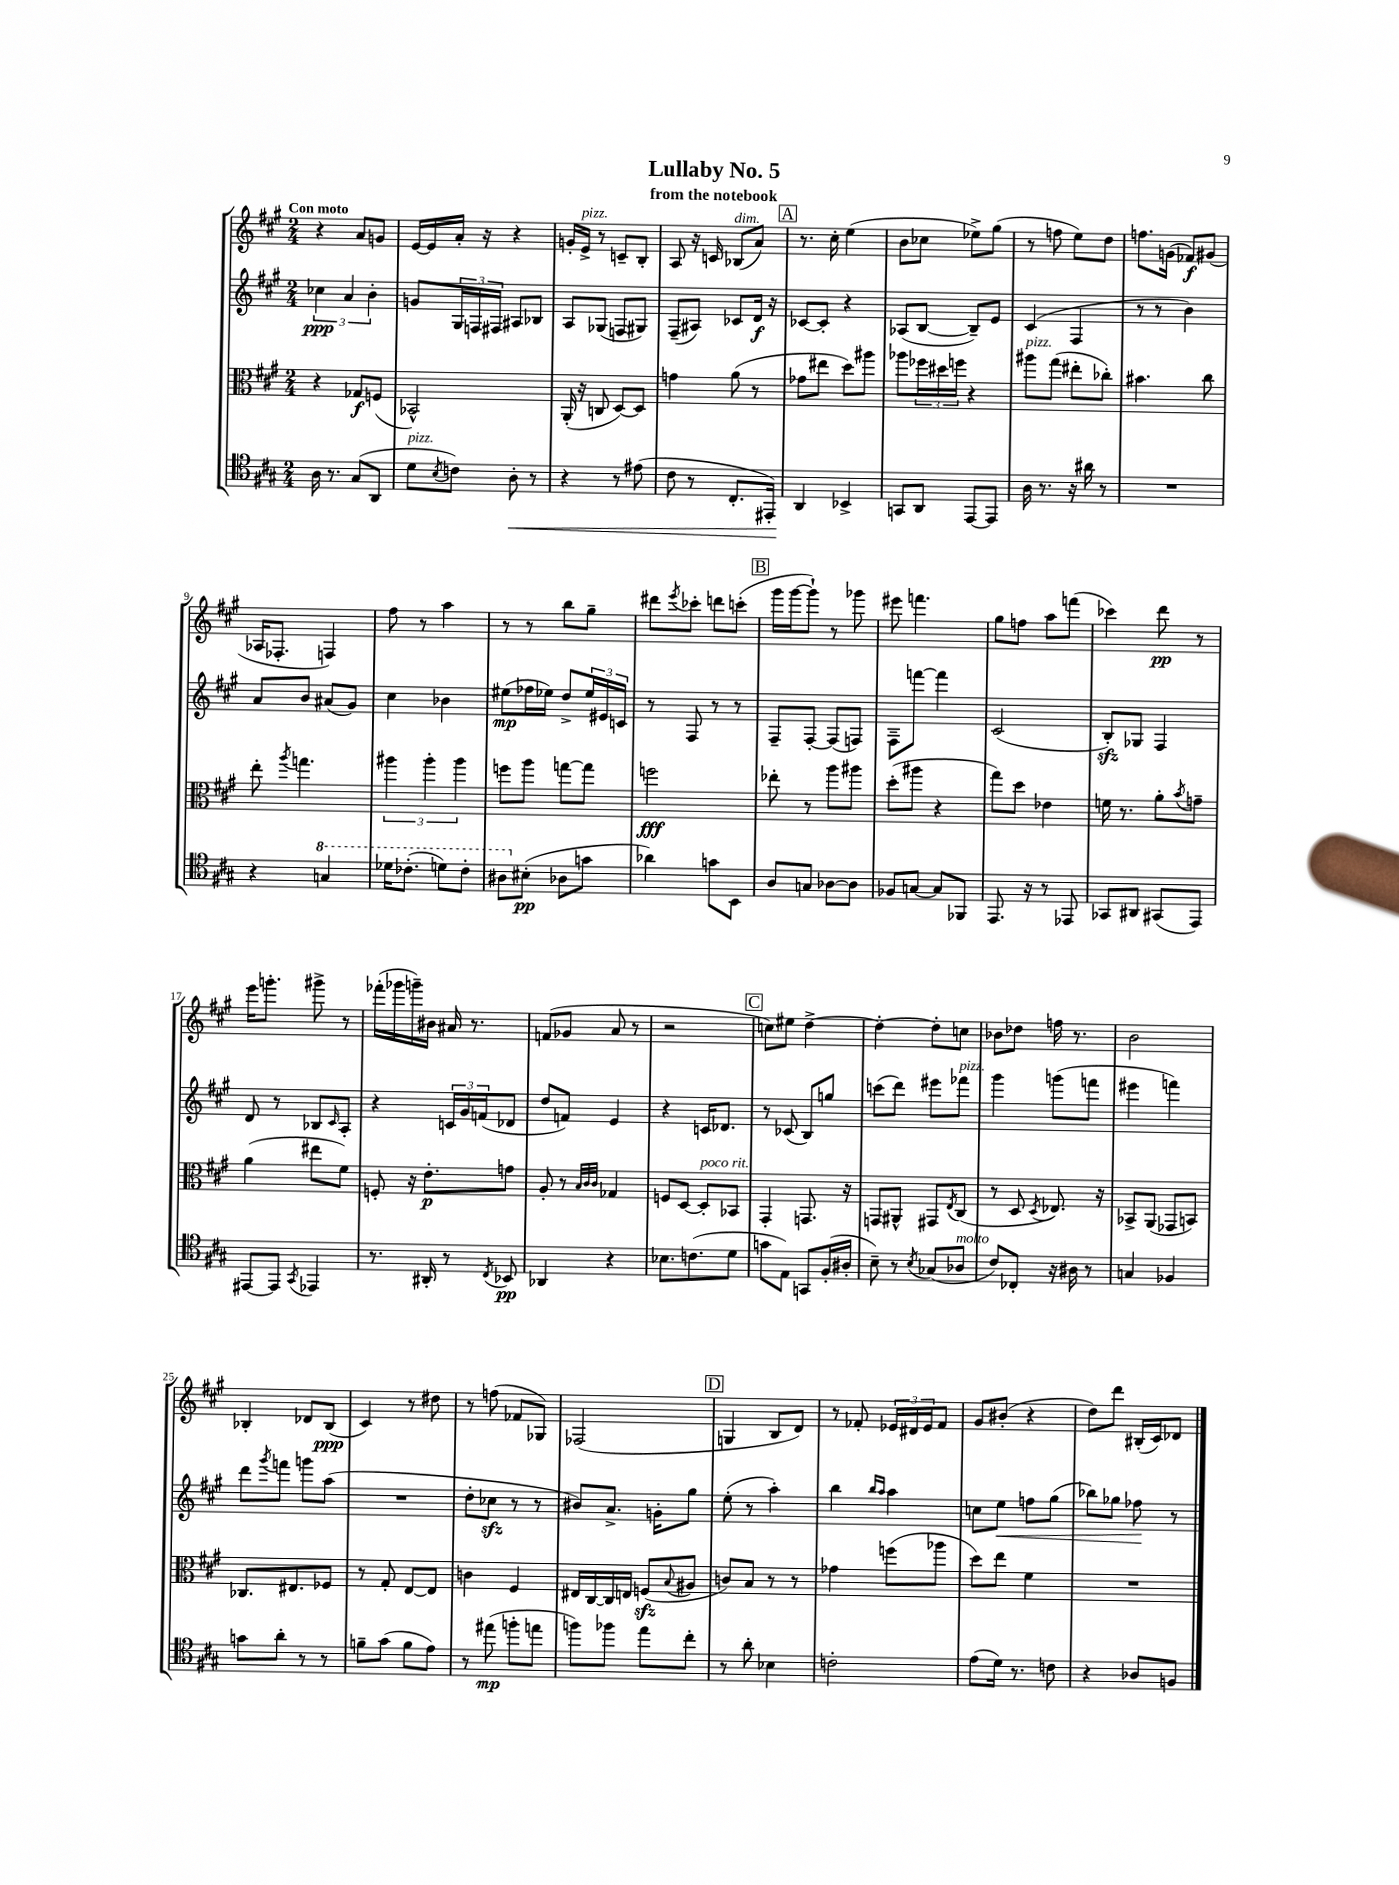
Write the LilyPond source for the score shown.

\header { title = "Lullaby No. 5" subtitle = "from the notebook" }
<<
\new StaffGroup <<
\new Staff = "s0" {
    \clef treble \key a \major \numericTimeSignature \time 2/4 \tempo "Con moto"
    r4 a'8 g'8 |
    e'16~ e'16 a'16-. r16 r4 |
    g'16-. e'16->^\markup { \italic "pizz." } r8 c'8-- b8-. |
    a8 r16 c'16 bes8^\markup { \italic "dim." }( a'8) |
    \mark \markup { \box "A" } r8. cis''16-. e''4( |
    b'8 ces''8 ees''8->) gis''8( |
    r8 f''8 e''8) d''8 |
    f''8. g'16( fes'8\f) gis'8( |
    aes16 fes8.-. f4) |
    fis''8 r8 a''4 |
    r8 r8 b''8 gis''8-- |
    dis'''8 \acciaccatura { e'''8 } ces'''8-. d'''8 c'''8-.( |
    \mark \markup { \box "B" } gis'''16 gis'''16~ gis'''8-!) r8 ges'''8 |
    eis'''8 f'''4. |
    gis''8 f''8 a''8 f'''8( |
    ces'''4) d'''8\pp r8 |
    e'''16 g'''8.-. gis'''8-> r8 |
    fes'''16-.( ges'''16 g'''16--) bis'16 ais'16 r8. |
    f'8( ges'8 a'8 r8 |
    r2 |
    \mark \markup { \box "C" } c''8) eis''8 d''4~-> |
    d''4~-. d''8-. c''8 |
    bes'8 des''8 f''16 r8. |
    b'2 |
    bes4-. des'8 bes8\ppp( |
    cis'4) r8 dis''8 |
    r8 f''8( fes'8 ges8) |
    fes2( |
    \mark \markup { \box "D" } g4 b8 d'8) |
    r8 fes'8-. \tuplet 3/2 { ees'16 dis'16 ees'16 } fes'8 |
    gis'8 bis'8-.( r4 |
    d''8) d'''8 bis16-.( cis'16) des'8 \bar "|." |
}
\new Staff = "s1" {
    \clef treble \key a \major \numericTimeSignature \time 2/4
    \tuplet 3/2 { ces''4\ppp a'4 b'4-. } |
    g'8 \tuplet 3/2 { gis16 f16 fis16 } ais8 bes8 |
    a8 ges8( f8 gis8) |
    fis8--( ais8) ces'8 d'16\f r16 |
    \mark \markup { \box "A" } ces'8~ ces'8-. r4 |
    aes8( b8~ b8--) e'8 |
    cis'4( fis4 |
    r8 r8 b'4) |
    a'8 b'8 ais'8( gis'8) |
    cis''4 bes'4 |
    eis''8\mp( fes''16 ees''16) d''8-> \tuplet 3/2 { ees''16 eis'16 c'16 } |
    r8 fis8 r8 r8 |
    \mark \markup { \box "B" } fis8-- fis8~-. fis8( f8) |
    fis8-- f'''8~ f'''4 |
    cis'2( |
    b8-.\sfz) ges8 fis4 |
    d'8 r8 bes8 \grace { cis'16 } a8-. |
    r4 \tuplet 3/2 { c'16 gis'16 f'16( } des'8 |
    d''8 f'8) e'4 |
    r4 c'16 des'8. |
    \mark \markup { \box "C" } r8 ces'8( b8) g''8 |
    c'''8( d'''8) eis'''8 fes'''8^\markup { \italic "pizz." } |
    gis'''4 g'''8( f'''8 |
    eis'''4 f'''4) |
    d'''8 \acciaccatura { gis'''8 } f'''8 g'''8 a''8( |
    R2 |
    d''8-. ces''8\sfz r8 r8 |
    bis'8) a'8.-> g'16-. gis''8 |
    \mark \markup { \box "D" } e''8-.( r8 a''4-.) |
    b''4 \grace { b''16 a''16 } a''4 |
    c''8 e''8\< f''8 gis''8( |
    bes''8) ges''8 fes''8\! r8 \bar "|." |
}
\new Staff = "s2" {
    \clef alto \key a \major \numericTimeSignature \time 2/4
    r4 ges8\f f8( |
    bes,2-^) |
    a,16-.( r16 c8 d8~) d8 |
    g'4 a'8( r8 |
    \mark \markup { \box "A" } ges'8 eis''8 d''8) ais''8 |
    aes''8 \tuplet 3/2 { fes''16 dis''16 f''16 } r4 |
    ais''8^\markup { \italic "pizz." } gis''8( eis''8-. ces''8-.) |
    bis'4. cis''8 |
    e''8-. \acciaccatura { a''8 } g''4. |
    \tuplet 3/2 { ais''4 ais''4-. ais''4 } |
    f''8 a''8 g''8~ g''8 |
    f''2\fff |
    \mark \markup { \box "B" } ees''8-. r8 a''8 ais''8 |
    d''8-.( ais''8 r4 |
    gis''8) d''8 ees'4 |
    f'16 r8. a'8-. \acciaccatura { b'8 } g'8-- |
    a'4( eis''8 fis'8) |
    f8-. r16 e'8.-.\p g'8 |
    a8-. r8 \grace { b32 cis'32 cis'32 } ges4 |
    f8 d8~ d8-.^\markup { \italic "poco rit." } bes,8 |
    \mark \markup { \box "C" } gis,4-. g,8. r16 |
    g,8 ais,8-^ gis,8 \acciaccatura { e8 } cis8( |
    r8 d8 \acciaccatura { d8 } ees8.) r16 |
    bes,8-> a,8( ges,8 b,8) |
    ces8. eis8. fes8 |
    r8 gis8-. e8~ e8 |
    c'4 fis4 |
    eis16 cis16~ cis16 e16 f8\sfz( \appoggiatura { b8 } ais8 |
    \mark \markup { \box "D" } c'8) b8 r8 r8 |
    ges'4 f''8( aes''8 |
    d''8) e''8 fis'4 |
    R2 \bar "|." |
}
\new Staff = "s3" {
    \clef tenor \key a \major \numericTimeSignature \time 2/4
    a16 r8. gis8( a,8 |
    d'8^\markup { \italic "pizz." } \acciaccatura { b8 } c'8) a8-.\< r8 |
    r4 r8 eis'8( |
    cis'8 r8 cis8.-. eis,16-.) |
    \mark \markup { \box "A" } a,4\! bes,4-> |
    g,8 a,8 e,8~ e,8 |
    a16 r8. r16 ais'16 r8 |
    R2 |
    r4 \ottava #1 g'4 |
    des''16 ces''8.-.( d''8) ces''8-. |
    ais'8 \ottava #0 bis8-.\pp( aes8 g'8 |
    aes'4) g'8 b,8 |
    \mark \markup { \box "B" } a8 g8 aes8~ aes8 |
    fes8 g8~ g8 fes,8 |
    e,8. r16 r8 ees,8 |
    ges,8 ais,8 gis,8( e,8) |
    eis,8~ eis,8 \acciaccatura { gis,8 } ees,4 |
    r8. ais,16-. r8 \acciaccatura { cis8 } bes,8\pp |
    aes,4 r4 |
    bes8. c'8.( d'8 |
    \mark \markup { \box "C" } g'8 e8) g,8 fis16-.( ais16-. |
    b8--) r8 \acciaccatura { b8 } ges8( aes8^\markup { \italic "molto" } |
    cis'8) ces8-. r16 ais16 r8 |
    g4 fes4 |
    g'8 a'8-. r8 r8 |
    f'8-- gis'8( f'8 e'8) |
    r8 eis''8\mp( f''8-. e''8 |
    f''8) fes''8 e''8 cis''8-. |
    \mark \markup { \box "D" } r8 a'8-. bes4 |
    c'2-. |
    e'8( d'16) r8. c'8 |
    r4 aes8 f8 \bar "|." |
}
>>
>>
